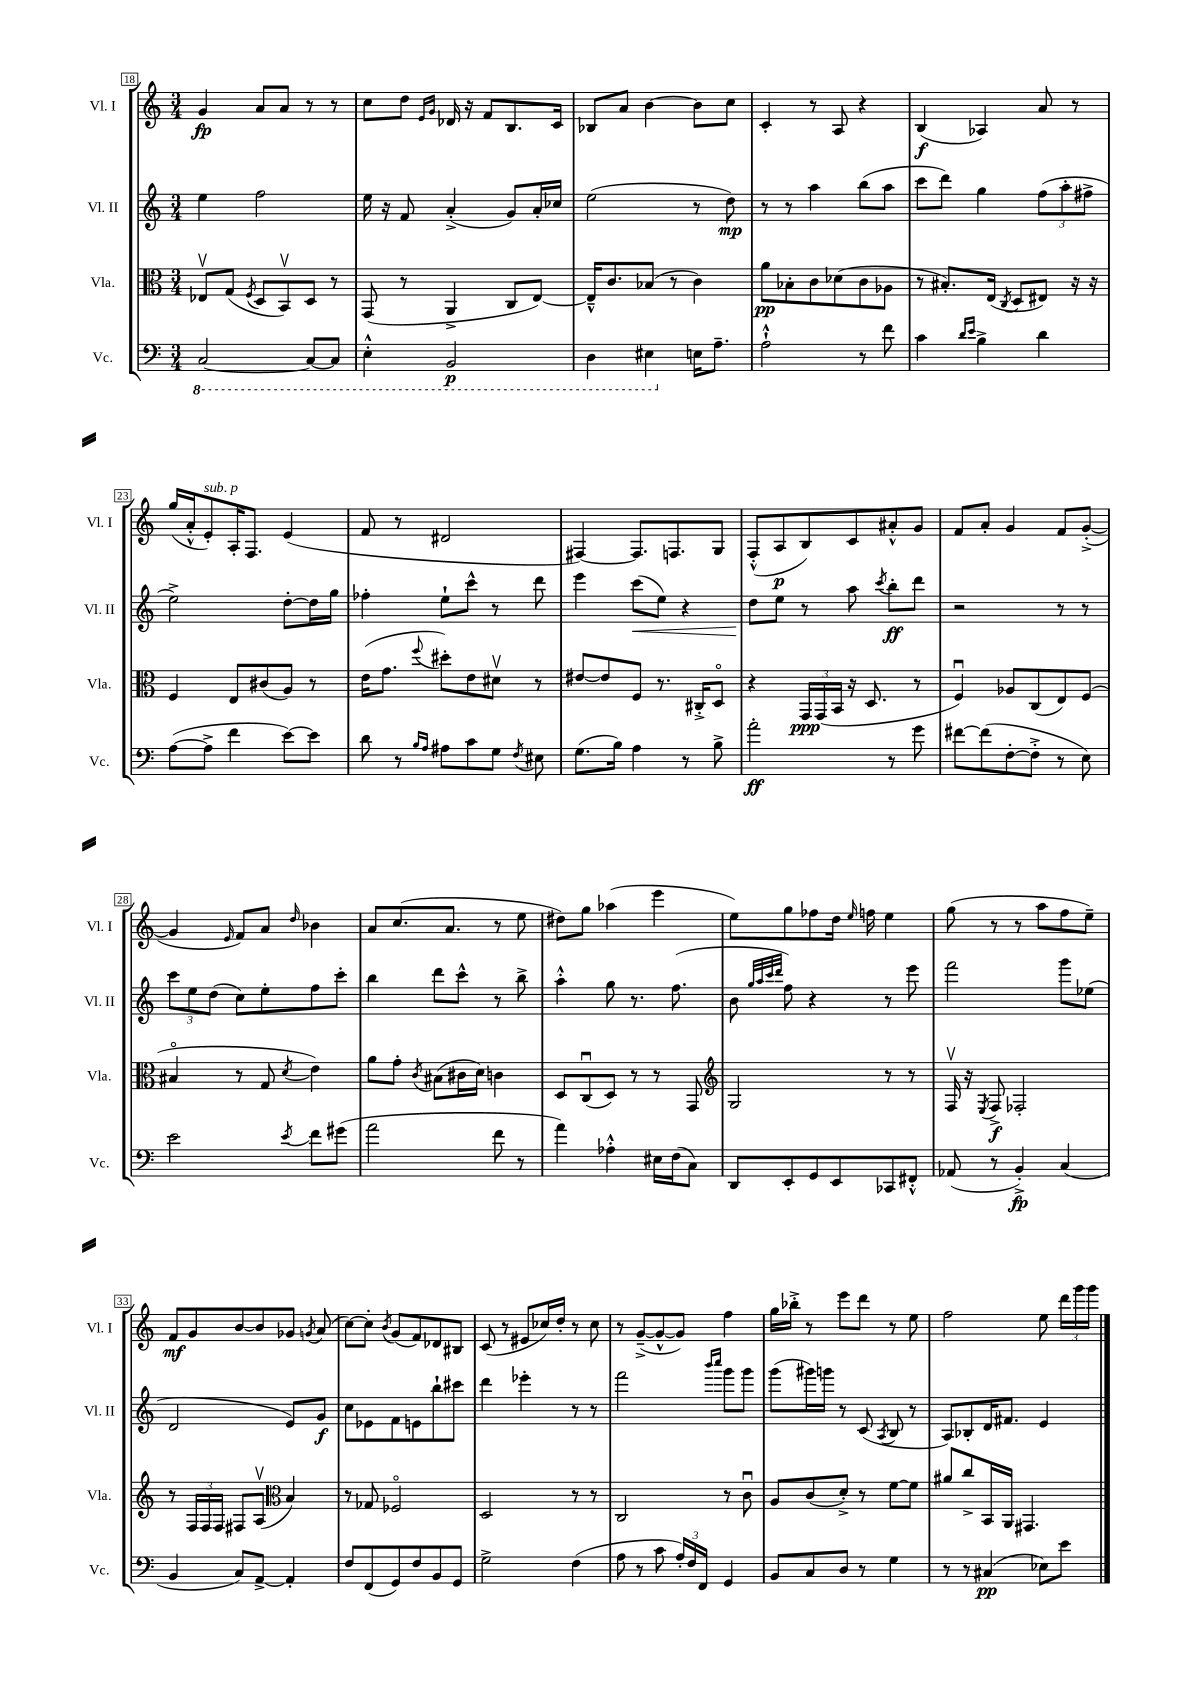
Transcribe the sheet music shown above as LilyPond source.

<<
\new StaffGroup <<
\new Staff = "s0" \with { instrumentName = "Vl. I" shortInstrumentName = "Vl. I" } {
    \clef treble \key c \major \numericTimeSignature \time 3/4
    \autoBeamOff g'4\fp a'8[ a'8] r8 r8 |
    c''8[ d''8] \grace { e'16[ g'16] } des'16 r16 f'8[ b8. c'16] |
    bes8[ a'8] b'4~ b'8[ c''8] |
    c'4-. r8 a8 r4 |
    b4\f( aes4) a'8 r8 |
    g''16[( a'16-.-^ e'8-.^\markup { \italic "sub. p" }) a16-. f8.] e'4( |
    f'8 r8 dis'2 |
    fis4~) fis8.[ f8. g8] |
    f8[-.-^( a8\p b8) c'8 ais'8-.-^ g'8] |
    f'8[ a'8]-. g'4 f'8[ g'8]~-.->( |
    g'4 \grace { e'16 } f'8[) a'8] \grace { d''16 } bes'4 |
    a'8[ c''8.( a'8.] r8 e''8 |
    dis''8[) g''8] aes''4( e'''4 |
    e''8[) g''8 fes''8 d''16] \grace { e''16 } f''16 e''4 |
    g''8( r8 r8 a''8[ f''8 e''8]--) |
    f'8[\mf g'8 b'8~ b'8 ges'8] \acciaccatura { g'8 } a'8( |
    c''8[~) c''8]-. \acciaccatura { b'8 } g'8[( f'8) des'8 bis8] |
    c'8( r8 eis'8[ ces''16) d''16]-. r8 ces''8 |
    r8 g'8[~--->( g'8~-^ g'8]) f''4 |
    g''16[ bes''16]-.-> r8 e'''8[ d'''8] r8 e''8 |
    f''2 e''8 \tuplet 3/2 { d'''16[ g'''16 g'''16] } \bar "|." |
}
\new Staff = "s1" \with { instrumentName = "Vl. II" shortInstrumentName = "Vl. II" } {
    \clef treble \key c \major \numericTimeSignature \time 3/4
    \autoBeamOff e''4 f''2 |
    e''16 r16 f'8 a'4-.->( g'8[) a'16-. ces''16] |
    e''2( r8 d''8\mp) |
    r8 r8 a''4 b''8[( a''8] |
    c'''8[ d'''8]) g''4 \tuplet 3/2 { f''8[( a''8-. fis''8]-> } |
    e''2->) d''8[~-. d''16 g''16] |
    fes''4-. e''8[-! c'''8]-^ r8 d'''8 |
    e'''4 c'''8[\<( e''8]) r4 |
    d''8[\! e''8] r8 a''8 \acciaccatura { c'''8 } b''8[-.\ff d'''8] |
    r2 r8 r8 |
    \tuplet 3/2 { c'''8[ e''8 d''8]( } c''8[) e''8-. f''8 c'''8]-. |
    b''4 d'''8[ c'''8]-^ r8 b''8-> |
    a''4-.-^ g''8 r8. f''8.( |
    b'8 \grace { g''32[ a''32 c'''32 d'''32] } f''8) r4 r8 e'''8 |
    f'''2 g'''8[ ees''8]( |
    d'2 e'8[) g'8]\f |
    c''8[ ees'8 f'8 e'8 b''8-! cis'''8] |
    d'''4 ees'''4-. r8 r8 |
    f'''2 \grace { b'''16[ c''''16] } g'''8[ g'''8] |
    g'''8[( gis'''16) g'''16] r8 c'8( \acciaccatura { a8 } b8 r8 |
    a8[) bes8-. d'16 fis'8.] e'4 \bar "|." |
}
\new Staff = "s2" \with { instrumentName = "Vla." shortInstrumentName = "Vla." } {
    \clef alto \key c \major \numericTimeSignature \time 3/4
    \autoBeamOff ees8[\upbow g8]( \acciaccatura { f8 } d8[ b,8\upbow) d8] r8 |
    g,8( r8 a,4-> c8[ e8]~) |
    e16[---^ c'8. bes8]( r8 c'4) |
    a'8[\pp bes8-. c'8 des'8( c'8 aes8] |
    r8 bis8.[-.) e16]( \acciaccatura { c8 } d8[ eis8]) r16 r16 |
    f4 e8[ cis'8( a8]) r8 |
    e'16[( g'8.] \appoggiatura { f''8 } dis''8[-.) e'8 dis'8]\upbow r8 |
    eis'8[~ eis'8 f8] r8. cis16[-.-> d8]\flageolet |
    r4 \tuplet 3/2 { g,16[\ppp g,16( b,16] } r16 d8. r8 |
    f4\downbow) aes8[ c8( e8) f8]( |
    bis4\flageolet r8 g8 \acciaccatura { d'8 } e'4) |
    a'8[ g'8]-. \acciaccatura { c'8 } bis8[( cis'16 d'16]) c'4 |
    d8[ c8\downbow( d8]) r8 r8 g,8 |
    \clef treble g2 r8 r8 |
    f16\upbow r16 \acciaccatura { e8 } f8->\f fes2-. |
    r8 \tuplet 3/2 { f16[ f16 f16] } fis8[ a8]\upbow( \clef alto b4) |
    r8 ges8 fes2\flageolet |
    d2 r8 r8 |
    c2 r8 c'8\downbow |
    a8[ c'8( d'8]-.->) r8 f'8[~ f'8] |
    ais'8[ c''8-> b,16 a,16] gis,4. \bar "|." |
}
\new Staff = "s3" \with { instrumentName = "Vc." shortInstrumentName = "Vc." } {
    \clef bass \key c \major \numericTimeSignature \time 3/4
    \autoBeamOff \ottava #-1 c,2~ c,8[~ c,8] |
    e,4-.-^ b,,2\p |
    d,4 eis,4 \ottava #0 e!16[ a8.]-- |
    a2-!-^ r8 f'8 |
    c'4 \grace { d'16[ e'16] } b4-> d'4 |
    a8[~( a8]-> f'4 e'8[~) e'8] |
    d'8 r8 \grace { b16[ a16] } ais8[ c'8 g8] \acciaccatura { f8 } eis8 |
    g8.[( b16]) a4 r8 b8-> |
    a'2-.\ff r8 g'8 |
    fis'8[~ fis'8( f8~-. f8]-.-> r8 e8) |
    e'2 \acciaccatura { e'8 } f'8[ gis'8]( |
    a'2 f'8 r8 |
    a'4) aes4-.-^ eis16[ f16( c8]) |
    d,8[ e,8-. g,8 e,8 ces,8 fis,8]-.-^ |
    aes,8( r8 b,4-.->\fp) c4( |
    b,4 c8[) a,8]~-> a,4-. |
    f8[ f,8( g,8) f8 b,8 g,8] |
    g2-> f4( |
    a8 r8 c'8 \tuplet 3/2 { a16[-.) f16 f,16] } g,4 |
    b,8[ c8 d8] r8 g4 |
    r8 r8 cis4\pp( ees8[) e'8] \bar "|." |
}
>>
>>
\layout { \context { \Score currentBarNumber = #18 \override BarNumber.stencil = #(make-stencil-boxer 0.1 0.3 ly:text-interface::print) } }
